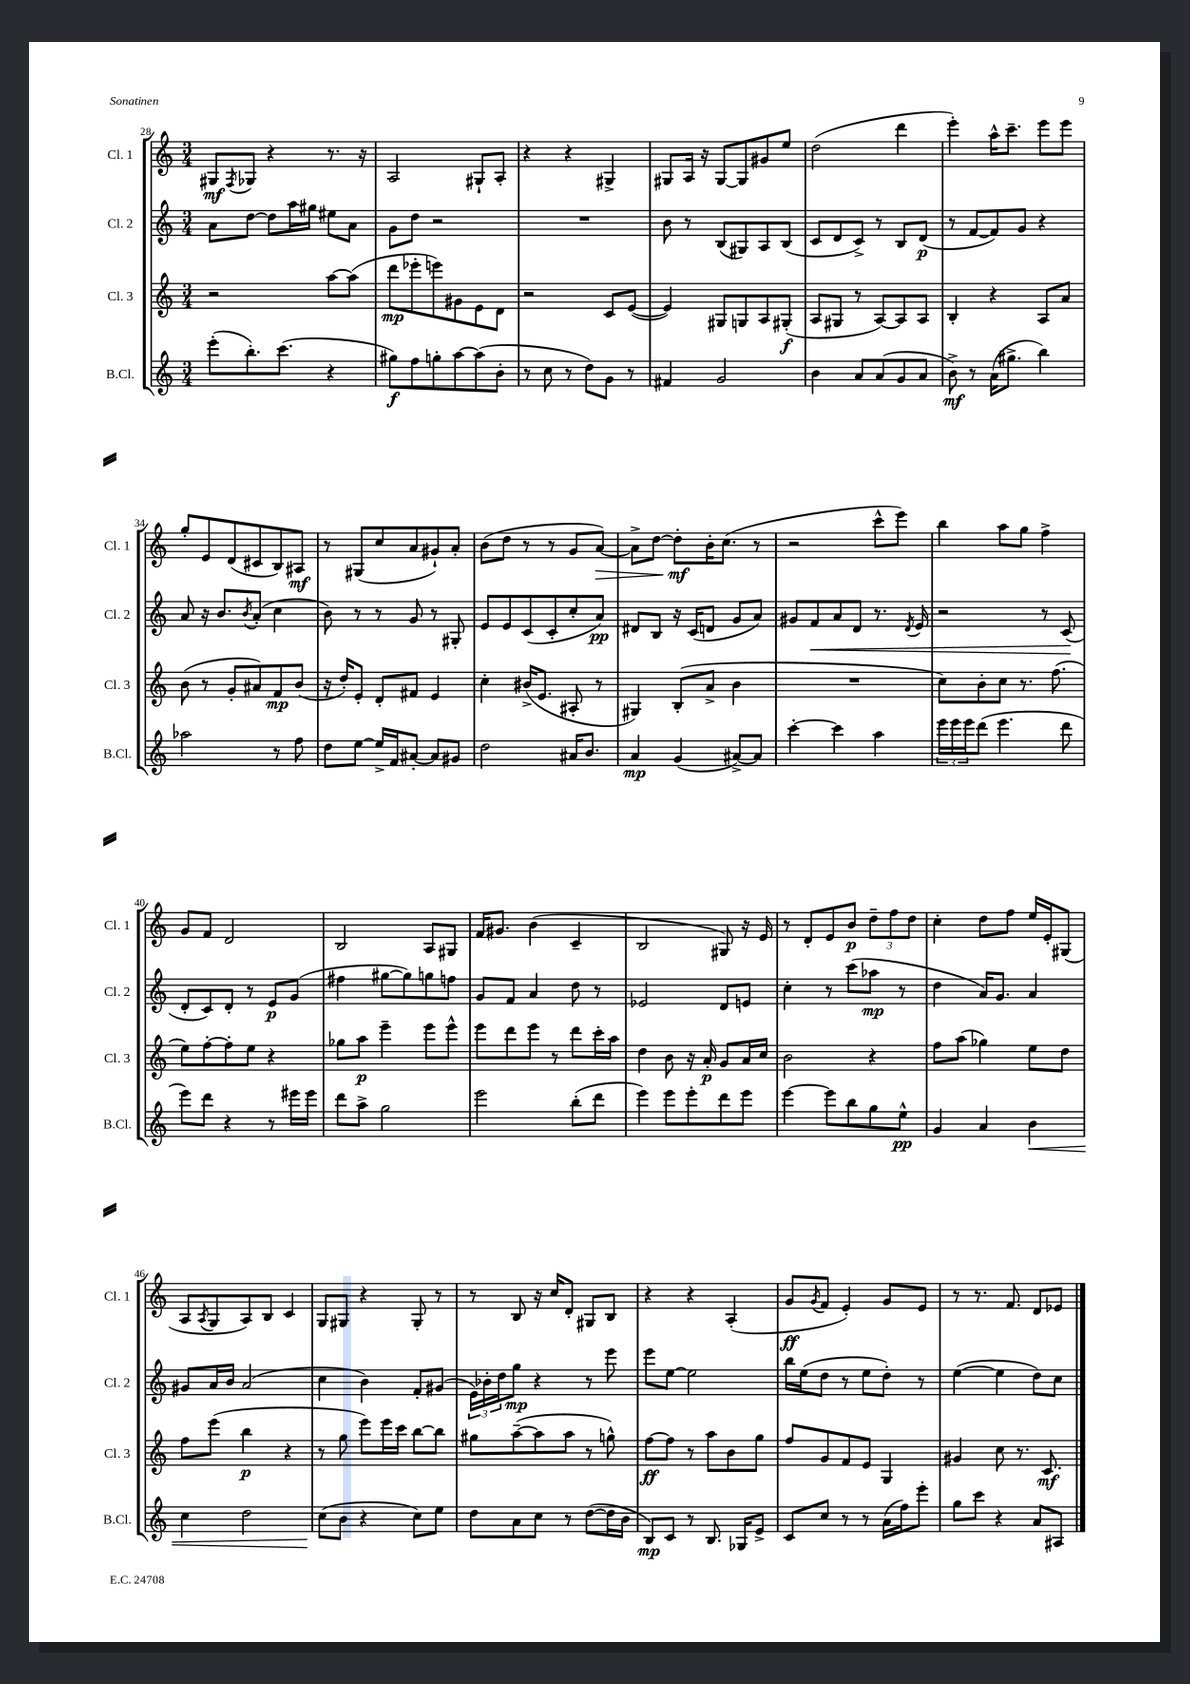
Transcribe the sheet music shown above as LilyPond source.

<<
\new StaffGroup <<
\new Staff = "s0" \with { instrumentName = "Cl. 1" shortInstrumentName = "Cl. 1" } {
    \clef treble \key c \major \numericTimeSignature \time 3/4
    gis8\mf \acciaccatura { f8 } ges8 r4 r8. r16 |
    a2 gis8-! a8-. |
    r4 r4 gis4-> |
    gis8 a16 r16 gis8~ gis8 gis'8 e''8 |
    d''2( d'''4 |
    e'''4-.) a''16-^ c'''8.-- e'''8 e'''8 |
    g''8-. e'8 d'8( cis'8 b8) ais8\mf |
    r8 gis8( c''8 a'8 gis'8-!) a'8-. |
    b'8( d''8 r8 r8 g'8 a'8~\>) |
    a'8-> d''8~ d''8-.\mf\! b'16-. c''8.( r8 |
    r2 c'''8-^ e'''8) |
    b''4 a''8 g''8 f''4-> |
    g'8 f'8 d'2 |
    b2 a8 gis8 |
    f'16 gis'8. b'4( c'4-- |
    b2 gis8) r16 e'16 |
    r8 d'8-. e'8 b'8\p \tuplet 3/2 { d''8-- f''8 d''8 } |
    c''4-. d''8 f''8 e''16 e'16-. gis8( |
    a8 \acciaccatura { a8 } g8 a8) b8 c'4 |
    g8 gis8 r4 gis8-. r8 |
    r8 b8 r16 c''16 d'8-. gis8 b8 |
    r4 r4 a4-.( |
    g'8\ff \acciaccatura { g'8 } f'8 e'4-.) g'8 e'8 |
    r8 r8. f'8. d'8 ees'8 \bar "|." |
}
\new Staff = "s1" \with { instrumentName = "Cl. 2" shortInstrumentName = "Cl. 2" } {
    \clef treble \key c \major \numericTimeSignature \time 3/4
    a'8 d''8~ d''8 a''16 gis''16 eis''8 a'8 |
    g'8 d''8 r2 |
    R2. |
    b'8 r8 b8( gis8) a8 b8( |
    c'8 d'8 c'8->) r8 b8 d'8\p( |
    r8 f'8~ f'8) g'8 r4 |
    a'8 r16 b'8. \acciaccatura { b'8 } a'8-.( c''4 |
    b'8) r8 r8 g'8 r8 gis8-. |
    e'8 e'8 c'8( c'8-. c''8-. a'8\pp) |
    dis'8 b8 r16 c'16( d'8 g'8 a'8) |
    gis'8 f'8\< a'8 d'8 r8. \acciaccatura { d'8 } e'16 |
    r2 r8 c'8\!( |
    d'8-. c'8) d'8-. r8 e'8\p g'8( |
    fis''4 gis''8~ gis''8) g''8 f''8 |
    g'8 f'8 a'4 d''8 r8 |
    ees'2 d'8 e'8 |
    c''4-. r8 c'''8( aes''8\mp r8 |
    d''4 a'16) g'8. a'4 |
    gis'8 a'16 b'16 a'2( |
    c''4 b'4) f'8-. gis'8( |
    \tuplet 3/2 { e'16) bes'16-. d''16 } g''8\mp r4 r8 e'''8 |
    e'''8 e''8~ e''2 |
    b''16 e''16( d''8 r8 e''8 d''8-.) r8 |
    e''4~( e''4 d''8) c''8 \bar "|." |
}
\new Staff = "s2" \with { instrumentName = "Cl. 3" shortInstrumentName = "Cl. 3" } {
    \clef treble \key c \major \numericTimeSignature \time 3/4
    r2 a''8~ a''8( |
    d'''8\mp ees'''8-. e'''8) gis'8 e'8 d'8 |
    r2 c'8 e'8~( |
    e'4) gis8 g8 a8 gis8-.\f( |
    a8 gis8 r8 a8~) a8 a8 |
    b4-. r4 a8 a'8 |
    b'8( r8 g'8-. ais'8) f'8\mp b'8( |
    r16 d''16-.) e'8-. d'8-. fis'8 e'4 |
    c''4-. bis'16->( e'8. ais8-. r8 |
    gis4) b8-.( a'8-> b'4 |
    R2. |
    c''8) b'8-. c''8 r8. f''8.( |
    e''8) f''8~-. f''8-. e''8 r4 |
    ges''8 a''8\p e'''4-- e'''8 e'''8-^ |
    e'''8 d'''8 e'''8 r8 d'''8 c'''16-. a''16 |
    d''4 b'8 r16 a'16-.\p g'8 a'16 c''16 |
    b'2 r4 |
    f''8 a''8( ges''4) e''8 d''8 |
    f''8 e'''8( b''4\p r4 |
    r8 g''8 e'''8) e'''16 c'''16 b''8~ b''8 |
    gis''8 a''8~--( a''8 a''8 r8 g''8-^) |
    f''8~\ff f''8 r8 a''8 b'8 g''8 |
    f''8 g'8 f'8 e'8 g4 |
    gis'4 c''8 r8. c'8.\mf \bar "|." |
}
\new Staff = "s3" \with { instrumentName = "B.Cl." shortInstrumentName = "B.Cl." } {
    \clef treble \key c \major \numericTimeSignature \time 3/4
    e'''8-.( b''8.-.) c'''8.( r4 |
    gis''8\f) f''8 g''8-. a''8~ a''8( b'8-. |
    r8 c''8 r8 d''8) g'8 r8 |
    fis'4 g'2 |
    b'4 a'8 a'8( g'8 a'8 |
    b'8->\mf) r8 a'16( gis''8.-> b''4) |
    aes''2 r8 f''8 |
    d''8 e''8~ e''16-> f'16 ais'8~-. ais'8 gis'8 |
    d''2 ais'16 b'8. |
    a'4\mp g'4( ais'8~->) ais'8 |
    c'''4~-. c'''4 a''4 |
    \tuplet 3/2 { e'''16 e'''16 e'''16 } d'''8( e'''4. d'''8 |
    e'''8) d'''8 r4 r8 eis'''16 eis'''16 |
    d'''8 a''8-> g''2 |
    e'''2 b''8-.( d'''8 |
    e'''4) e'''8 e'''8-. d'''8 e'''8 |
    e'''4~ e'''8 b''8 g''8 e''8-^\pp |
    g'4 a'4 b'4\< |
    c''4 d''2 |
    c''8\!( b'8 r4 c''8) e''8 |
    d''8 a'8 c''8 r8 d''8~( d''16 b'16 |
    b8\mp) c'8 r8 b8. ges16 e'8-> |
    c'8 c''8 r8 r8 a'16( f''16) e'''8-. |
    g''8 c'''8 r4 a'8 ais8 \bar "|." |
}
>>
>>
\layout { \context { \Score currentBarNumber = #28 } }
